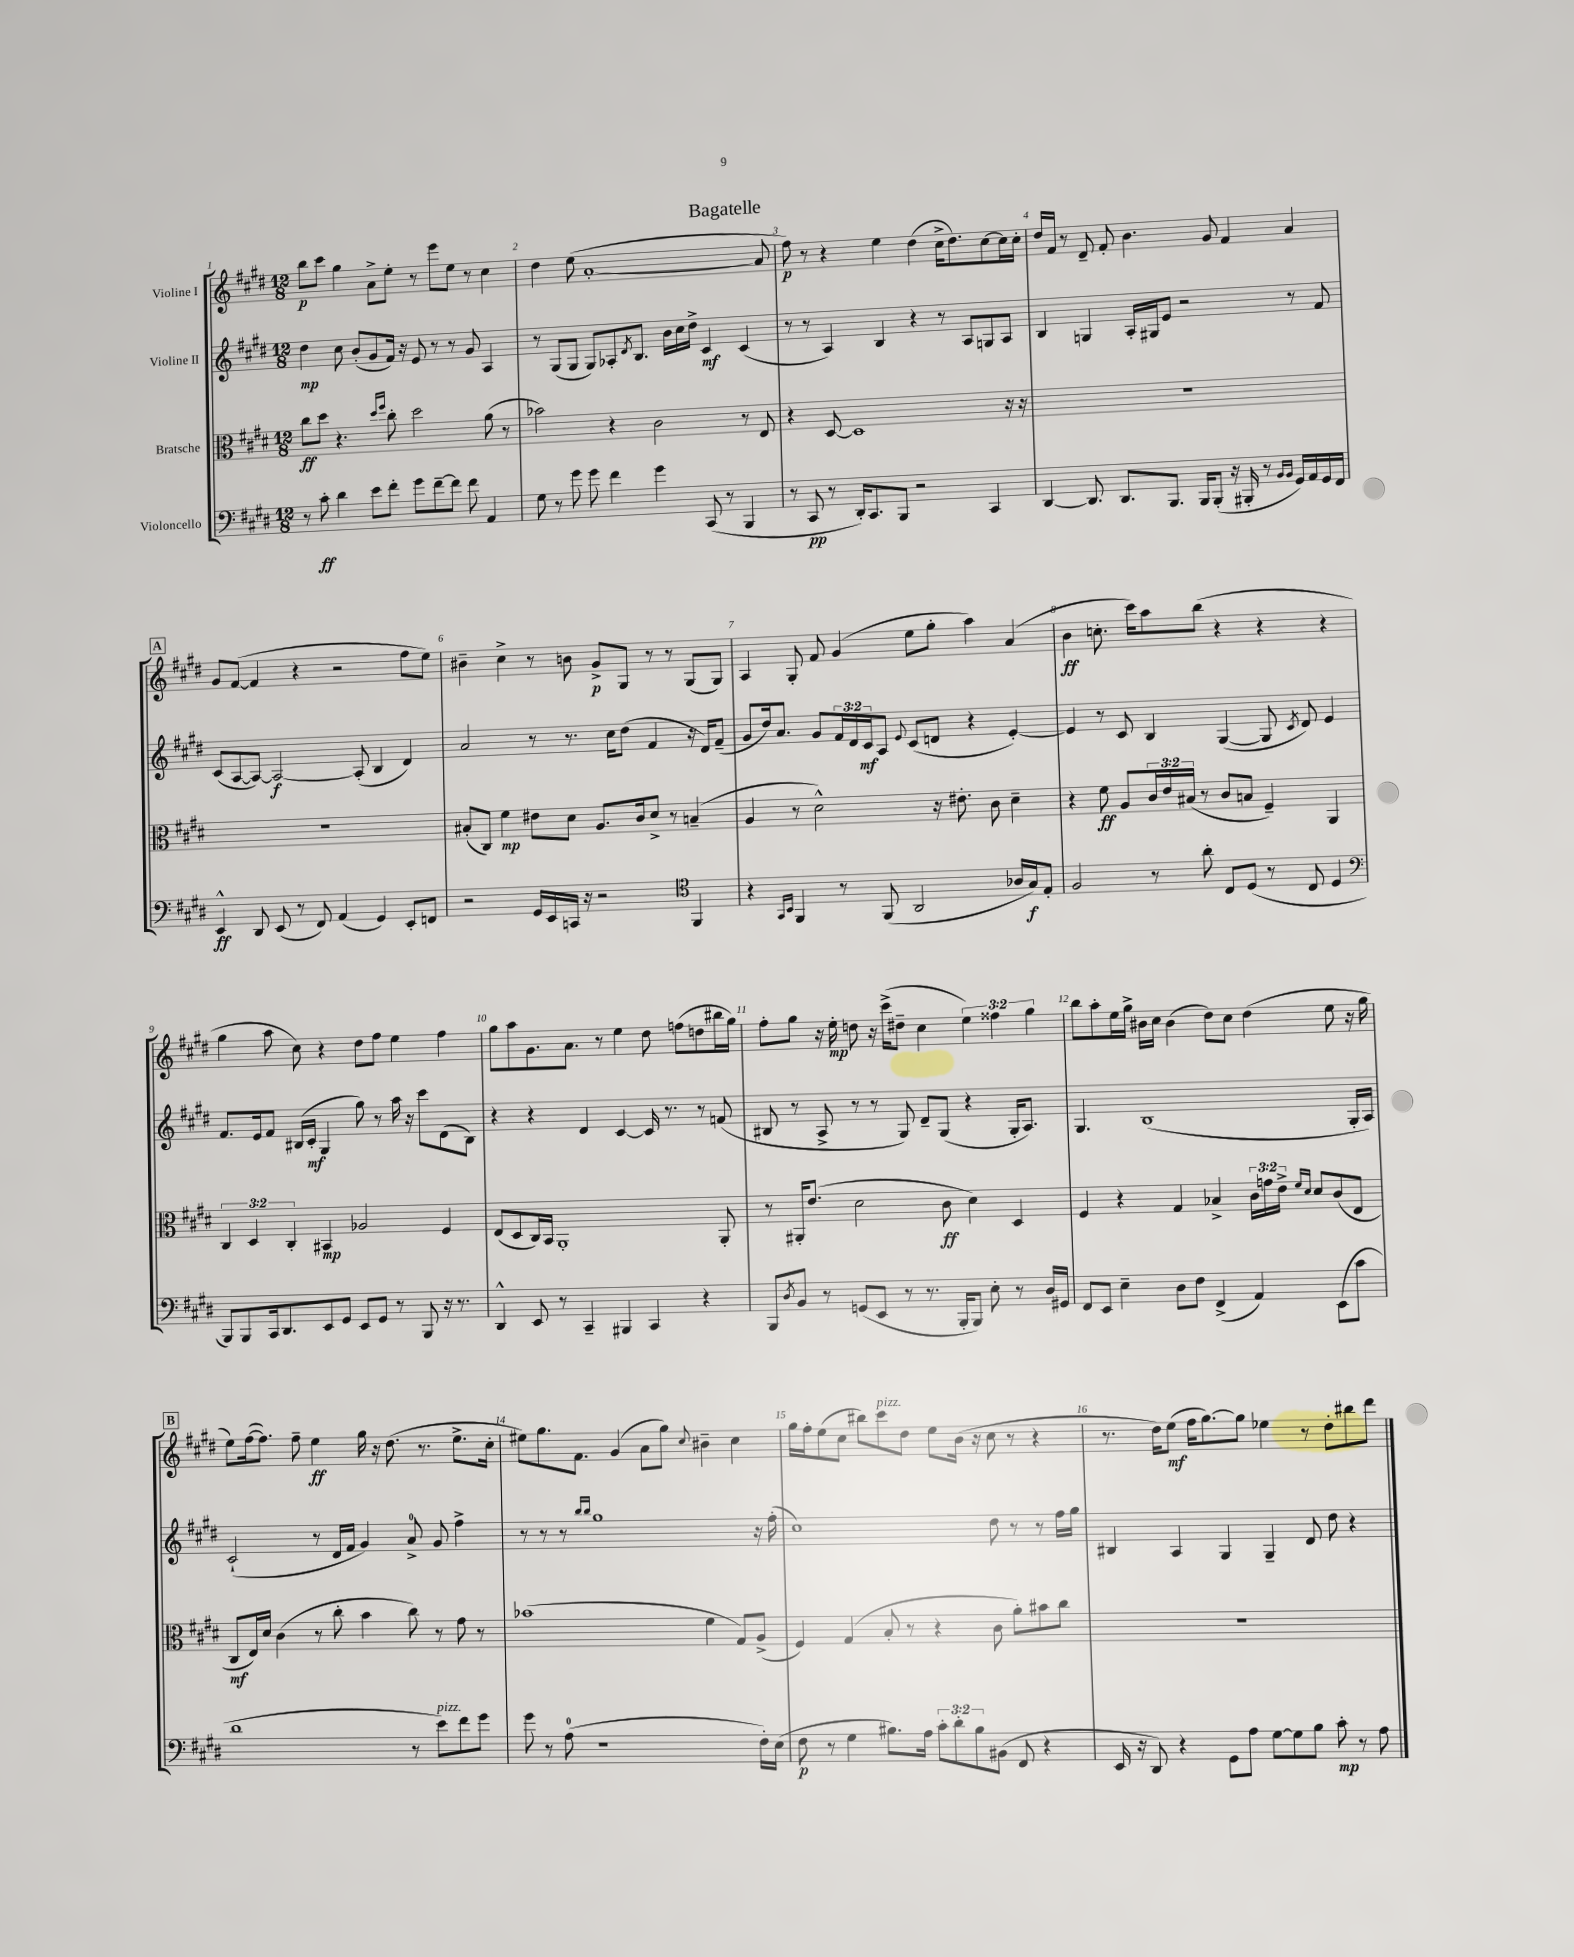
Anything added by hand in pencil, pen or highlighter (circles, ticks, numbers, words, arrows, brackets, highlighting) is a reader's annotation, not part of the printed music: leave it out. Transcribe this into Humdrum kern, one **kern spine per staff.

**kern	**kern	**kern	**kern
*staff4	*staff3	*staff2	*staff1
*clefF4	*clefC3	*clefG2	*clefG2
*k[f#c#g#d#]	*k[f#c#g#d#]	*k[f#c#g#d#]	*k[f#c#g#d#]
*M12/8	*M12/8	*M12/8	*M12/8
8r	8cc#\L	4dd#\	8bb\L
8c#'\	8dd#\J	.	8ccc#\J
4d#\	4.r	8cc#\	4gg#\
.	.	(8b'/L	.
8e\L	.	8g#/	8a^\L
.	16qqdd#/LL	.	.
.	16qqff#/JJ	.	.
8f#'\J	8cc#'\	16f#/Jk)	8ee'\J
.	.	16r	.
8g#\L	2dd#\	8e/	8r
[8f#~\	.	8r	8eee\L
8f#\]J	.	8r	8ee\J
8f#\	.	8g#/	8r
4AA/	(8a\	4A/	4cc#\
.	8r	.	.
=	=	=	=
8G#\	2b-\)	8r	4dd#\
8r	.	(8G#/L	.
8g#\	.	8G#/J	(8ee\
8g#\	.	8G#/L)	[1a'
4f#\	4r	8A-'/	.
.	.	8qd#/	.
.	.	8.B/J	.
4g#\	2c#\	.	.
.	.	16b\LL	.
.	.	16cc#\	.
.	.	16dd#^\JJ	.
(8CC#/	.	4c#/	.
8r	.	.	.
4BBB/	8r	(4c#/	.
.	8E/	.	8a/]
=	=	=	=
8r	4r	8r	8ff#\)
8CC#/	.	8r	8r
8r	[8D#/	4A/)	4r
16DD#'/LK)	1D#]	.	.
8.CC#/	.	.	.
.	.	4B/	4ee\
8BBB/J	.	.	.
2r	.	4r	(4dd#\
.	.	8r	16cc#^\LK
.	.	.	8.dd#\)
.	.	8A/L	.
4CC#/	.	8G/	[8cc#\
.	16r	8A/J	16cc#\]L
.	16r	.	16cc#'\JJ
=	=	=	=
[4DD#/	1.r	4B/	16dd#/LL
.	.	.	16f#/JJ
.	.	.	8r
8.DD#/]	.	4G/	8d#~/
.	.	.	8f#'/
8.DD#/L	.	.	.
.	.	16A'/LL	4.b\
.	.	16G#/J	.
8.BBB/J	.	8e/J	.
.	.	2r	.
16BBB/LK	.	.	.
(8BBB'/J	.	.	8g#/
16r	.	.	4f#/
16BBB#'/	.	.	.
8r	.	.	.
16qqBB/LL	.	.	.
16qqBB/JJ	.	.	.
16GG#/LL)	.	8r	4a/
16AA/	.	.	.
16GG#/	.	8f#/	.
16FF#/JJ	.	.	.
=	=	=	=
4EE^^/	1.r	(8c#/L	8g#/L
.	.	[8A/	([8f#/J
8DD#/	.	8A/_J)	4f#/]
(8EE/	.	2A/_	.
8r	.	.	4r
8FF#/)	.	.	.
(4AA/	.	.	2r
.	.	(8A'/]	.
4GG#/)	.	4B/	.
8EE'/L	.	4d#/)	8ff#\L
8FF/J	.	.	8ee\J)
=	=	=	=
2r	(8B#'/L	2a/	4b#~\
.	8C#/J)	.	.
.	4f#\	.	4cc#^\
16GG#/LL	8e#\L	8r	8r
16EE/	.	.	.
16CC/JJ	8d#\J	8.r	8b\
16r	.	.	.
2r	8.A/L	.	8g#^/L
.	.	16cc#\LK	.
.	.	(8dd#\J	8G#/J
.	16c#/k	.	.
.	8d#^/J	4f#/	8r
.	8r	.	8r
*clefC4	*	*	*
4FF#/	(4B~/	16r	(8G#/L
.	.	16d#/LK)	.
.	.	(8f#~/J	8G#/J)
=	=	=	=
4r	4A/	8g#/L	4A/
.	.	16dd#/k)	.
.	.	8.a/J	.
16qqGG#/LL	.	.	.
16qqBB/JJ	.	.	.
4FF#/	8r	.	8G#'/
.	2d#^^\)	8g#/L	8f#/
8r	.	24f#/L	(4g#/
.	.	24d#/	.
.	.	24c#/J	.
(8FF#/	.	8A/J	.
.	.	8qqe/	.
2AA/	.	(8c#/L	8ee\L
.	16r	8d/J	8gg#'\J
.	8.e#'\	.	.
.	.	4r	4aa\)
.	8c#\	.	.
16A-/LL	4d#~\	[4e'/)	(4a/
16G#/J)	.	.	.
8E'/J	.	.	.
=	=	=	=
2F#/	4r	4e/]	4b\
.	8f#\	8r	8.cc'\
.	8A/L	8c#/	.
.	.	.	16ccc#\LK)
8r	24c#/L	4B/	8aa\
.	24e/	.	.
.	(24B#/JJ	.	.
8a'\	8r	.	(8bb\J
8C#/L	8c#/L	([4G#/	4r
(8D#/J	8B/J	.	.
8r	4F#~/)	8G#/]	4r
.	.	8qc#/	.
8C#/	.	8d#/)	.
4D#/	4AA/	4e/	4r
=	=	=	=
*clefF4	*	*	*
8BBB/L)	6C#/	8.f#/L	4gg#\
8BBB/	.	.	.
.	6D#/	.	.
.	.	16e/k	.
16CC#/k	.	8f#/J	8aa\
8.DD#/	.	.	.
.	6C#'/	.	.
.	.	(16B#/LL	8cc#\)
.	.	16c#'/JJ	.
8EE/	4BB#/	4G#/	4r
8GG#/J	.	.	.
8EE/L	2A-/	8gg#\)	8dd#\L
8GG#/J	.	8r	8ff#\J
8r	.	16aa\	4ee\
.	.	16r	.
8BBB/	.	8ccc#\L	.
16r	4F#/	(8d#\	4ff#\
8.r	.	.	.
.	.	8B#\J)	.
=	=	=	=
4DD#^^/	(8E/L	4r	8gg#\L
.	8D#/	.	8aa\
8EE/	16C#/L)	4r	8.g#\
.	16BB/JJ	.	.
8r	1AA'	.	.
.	.	.	8.a\J
4CC#~/	.	4d#/	.
.	.	.	8r
4BBB#/	.	[4c#/	4ee\
4CC#/	.	16c#/]	8dd#\
.	.	8.r	.
.	.	.	(8ff\L
4r	.	8r	8dd\
.	8AA'/	(8f/	16bb#\L
.	.	.	16gg#\JJ)
=	=	=	=
8BBB/L	8r	8B#/	8ff#'\L
8qD#/	.	.	.
8BB/J	16AA#'/LK	8r	8gg#\J
.	(8.e/J	.	.
8r	.	8A^/	16r
.	.	.	16ee'\
(8GG/L	2d#\	8r	8dd\
8EE/J	.	8r	16r
.	.	.	(16ccc#^\LK
8r	.	8G#/)	8dd#~\J
8.r	.	8d#~/L	4cc#\
.	8c#\	(8G#/J	.
16BBB'/LK	.	.	.
8BBB/J)	4d#\)	4r	6ee\)
8E'\	.	.	.
.	.	.	6ff##\
8r	4D#/	16G#'/LK	.
.	.	8.A/J)	.
.	.	.	6gg#\
16D#/LL	.	.	.
16GG#/JJ	.	.	.
=	=	=	=
8FF#/L	4F#/	4.G#/	8bb\L
8EE/J	.	.	8aa'\
4E~\	4r	.	16ee\L
.	.	.	16gg#^\JJ
.	.	(1B	16b#\LL
.	.	.	16cc#\JJ
8D#\L	4G#/	.	(4b#\
8F#\J	.	.	.
(4FF#^/	4B-^/	.	8dd#\L)
.	.	.	8cc#\J
4AA/)	24c#\LL	.	(4dd#\
.	24g\	.	.
.	24e^\JJ	.	.
.	16qqf#/LL	.	.
.	16qqd#/JJ	.	.
.	8d#/L	.	.
(8EE\L	(8c#/	.	8ee\
8c#\J	8E/J	16G#'/LL	16r
.	.	16A/JJ)	16gg#\
=	=	=	=
1d#	8C#/L	(2c#`/	8ee\L)
.	16E/L)	.	([16ff#\k
.	16d#/JJ	.	8.ff#\]J)
.	(4c#\	.	.
.	.	.	8ff#~\
.	8r	8r	4ee\
.	8cc#'\	16d#/LL	.
.	.	16f#/JJ	.
.	4b\	4g#/)	16gg#\
.	.	.	16r
.	.	.	(8.dd#\
8r	8cc#\)	8a^/	.
.	.	.	8.r
8e\L)	8r	8g#/	.
8f#\	8g#\	4ff#^\	8.ee^\L
8g#\J	8r	.	.
.	.	.	16cc#'\Jk
=	=	=	=
8g#\	(1b-	8r	8ee#\L)
8r	.	8r	8.gg#\
(8A\	.	8r	.
.	.	.	8.f#\J
.	.	16qqbb/LL	.
.	.	16qqbb/JJ	.
1r	.	1gg#	.
.	.	.	(4g#/
.	.	.	8a\L
.	.	.	8gg#\J)
.	.	.	8qqcc#/
.	4f#\	.	4b#~\
.	8G#/L)	.	4cc#\
16F#'\LL)	(8A^/J	16r	.
(16E\JJ	.	(16ff#'\	.
=	=	=	=
8F#\	4F#/)	1cc#)	16gg#\LL
.	.	.	16ff#'\J
8r	.	.	(8ee\
4G#\	(4G#/	.	8cc#\J
.	.	.	8bb#\L)
8.B#\L)	8B'/	.	8ccc#\
.	8r	.	8dd#\J
16A\Jk	.	.	.
12c#'\L	4r	.	8ee\L
12d#'\	.	.	.
.	.	.	(16b\Jk
12B#\	.	.	.
.	.	.	16r
(8BB#\J	8c#\	8dd#\	8cc#\
8FF#/	8a'\L)	8r	8r
4r	8b#\	8r	4r
.	8cc#\J	16ff#\LL	.
.	.	16gg#\JJ	.
=	=	=	=
16EE/	1.r	4B#/	8.r
16r	.	.	.
8DD#/)	.	.	.
.	.	.	16dd#\LK)
4r	.	4A/	(8ee\J
.	.	.	16ff#\LK
.	.	.	[8.gg#\)
8GG#\L	.	4G#/	.
8A\J	.	.	8gg#\]J
[8G#\L	.	4G#~/	4ee-\
8G#\]	.	.	.
8B\J	.	8d#/	8r
8c#'\	.	8dd#\	8dd#'\L
8r	.	4r	8bb#\
8A\	.	.	8ddd#\J
==	==	==	==
*-	*-	*-	*-
